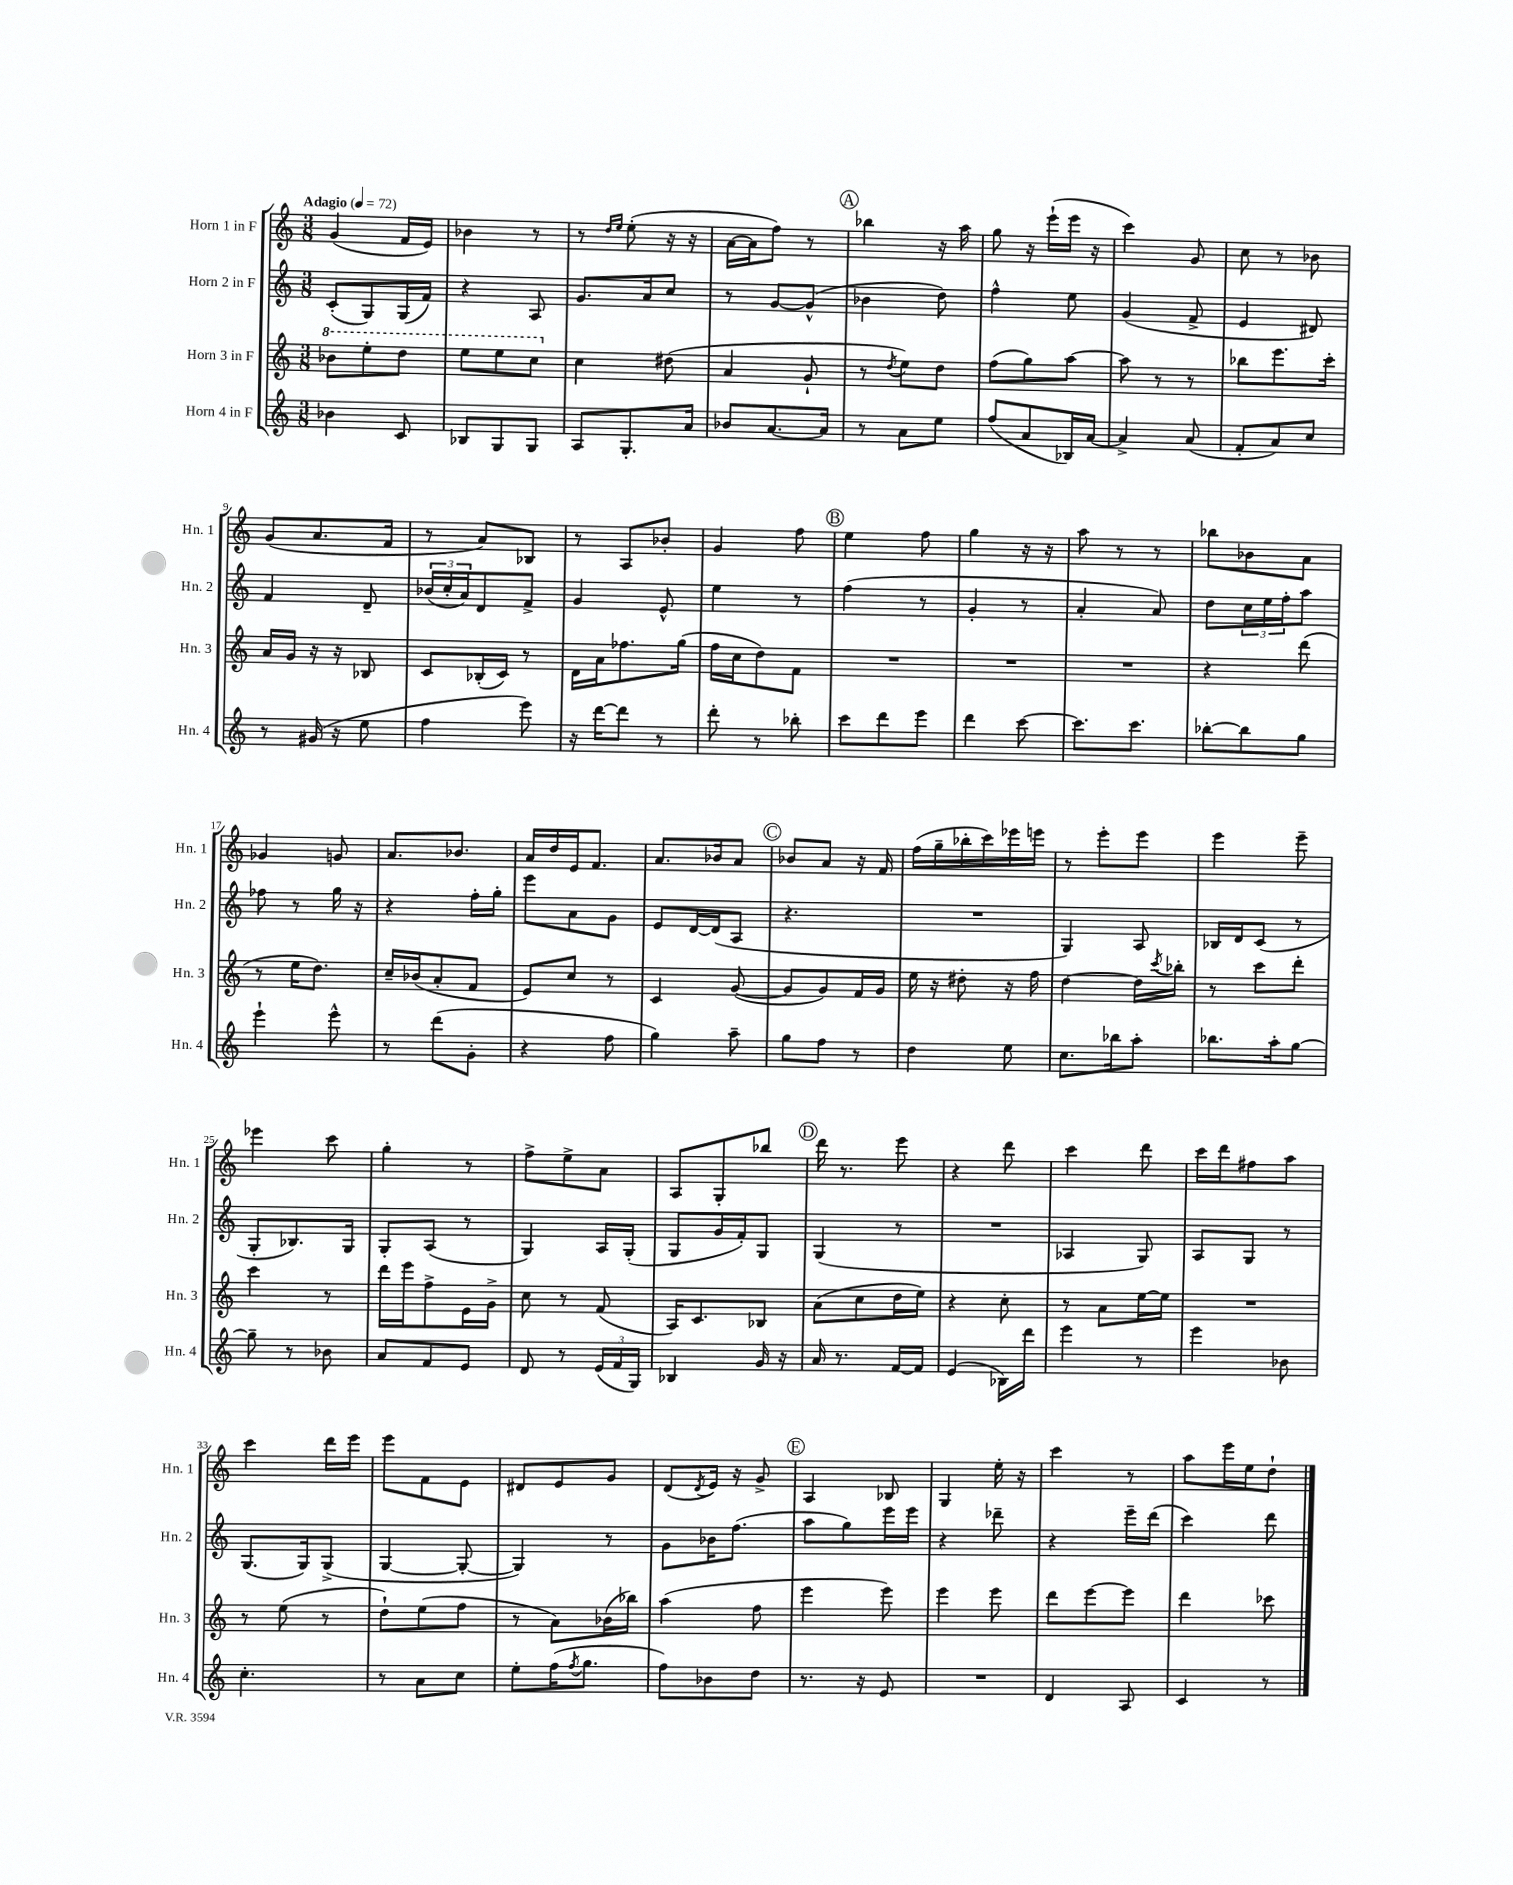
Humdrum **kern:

**kern	**kern	**kern	**kern
*part4	*part3	*part2	*part1
*staff4	*staff3	*staff2	*staff1
*I"Horn 4 in F	*I"Horn 3 in F	*I"Horn 2 in F	*I"Horn 1 in F
*I'Hn. 4	*I'Hn. 3	*I'Hn. 2	*I'Hn. 1
*clefG2	*clefG2	*clefG2	*clefG2
*k[]	*k[]	*k[]	*k[]
*M3/8	*M3/8	*M3/8	*M3/8
*MM72	*MM72	*MM72	*MM72
*	*8va	*	*
=1	=1	=1	=1
!	!	!	!LO:TX:a:B:t=Adagio
4b-X\	8bb-X\L	(8c'/L	(4g/
.	8eee'\	8G/)	.
8c/	8ddd\J	(16G/L	16f/LL
.	.	16f/JJ)	16e/JJ)
=2	=2	=2	=2
8B-X/L	8eee\L	4r	4b-X\
8G/	8eee\	.	.
8G/J	8ccc\J	8A/	8r
=3	=3	=3	=3
*	*X8va	*	*
8A/L	4cc\	8.g/L	8r
.	.	.	16qqdd/LL
.	.	.	16qqee/JJ
8.G'/	.	.	(8ee'\
.	.	16a/k	.
.	(8dd#X\	8cc/J	16r
16a/Jk	.	.	16r
=4	=4	=4	=4
8b-X/L	4a/	8r	[16a\LL
.	.	.	16a\J]
[8.a/	.	[8g/L	8ff\J)
.	8g`/	(8g^^/J]	8r
16a/Jk]	.	.	.
!!LO:REH:place=s1:t=A
=5	=5	=5	=5
8r	8r	4b-X\	4bb-X\
.	8qdd/	.	.
8a\L	8ee\L)	.	.
8ee\J	8dd\J	8dd\)	16r
.	.	.	16aa\
=6	=6	=6	=6
(8ff/L	(8ff\L	4ff^^\	8gg\
8a/	8gg\)	.	16r
.	.	.	(16eee`\LL
16B-X/L)	[8aa\J	8ee\	16eee\JJ
[16a/JJ	.	.	16r
=7	=7	=7	=7
4a^/]	8aa\]	(4g/	4ccc\)
.	8r	.	.
(8a/	8r	8f^/	8g/
=8	=8	=8	=8
8f'/L	8bb-X\L	4e/	8cc\
8a/)	8.eee\	.	8r
8cc/J	.	8d#X/)	8b-X\
.	16ccc'\Jk	.	.
!!LO:LB:g=z
=9	=9	=9	=9
8r	16a/LL	4f/	(8g/L
.	16g/JJ	.	.
(16g#X/	16r	.	8.a/
16r	16r	.	.
8ee\	8B-X/	8d~/	.
.	.	.	16f/Jk
=10	=10	=10	=10
4ff\	8c/L	(24b-X/LL	8r
.	.	24cc'/	.
.	.	24a/J)	.
.	(16B-X'/L	8d/	8a/L)
.	16c/JJ)	.	.
8eee\)	8r	8f^/J	8B-X/J
=11	=11	=11	=11
16r	16d\LL	4g/	8r
[16ddd\KL	16a\J	.	.
8ddd\J]	8.ff-X\	.	8A/L
8r	.	8e^^/	8b-X'/J
.	(16gg\Jk	.	.
=12	=12	=12	=12
8ddd'\	16ff\LL	4ee\	4g/
.	16cc\J	.	.
8r	8dd\)	.	.
8bb-X'\	8f\J	8r	8ff\
!!LO:REH:place=s1:t=B
=13	=13	=13	=13
8ccc\L	4.r	(4ff\	4ee\
8ddd\	.	.	.
8eee\J	.	8r	8ff\
=14	=14	=14	=14
4ddd\	4.r	4g'/	4gg\
[8ccc\	.	8r	16r
.	.	.	16r
=15	=15	=15	=15
8.ccc\L]	4.r	4a'/	8aa\
.	.	.	8r
8.ccc\J	.	.	.
.	.	8a/)	8r
=16	=16	=16	=16
[8bb-X'\L	4r	8dd\L	8bb-X\L
8bb-\]	.	24cc\L	8b-X\
.	.	24ee\	.
.	.	24ff'\J	.
8gg\J	(8ddd\	8aa\J	8a\J
!!LO:LB:g=z
=17	=17	=17	=17
4eee`\	8r	8ff-X\	4g-X/
.	16ee\KL	8r	.
.	8.dd\J)	.	.
8eee^^\	.	16gg\	8gn/
.	.	16r	.
=18	=18	=18	=18
8r	16cc~/LL	4r	8.a/L
.	(16b-X/J	.	.
(8ddd\L	8a'/	.	.
.	.	.	8.b-X/J
8g'\J	8f/J	16ff'\LL	.
.	.	16gg'\JJ	.
=19	=19	=19	=19
4r	8e/L)	8eee\L	16a/LL
.	.	.	16dd/
.	8cc/J	8a\	16e/J
.	.	.	8.f/J
8ff\	8r	8g\J	.
=20	=20	=20	=20
4gg\)	4c/	8e/L	8.a/L
.	.	[16d/L	.
.	.	(16d/J]	16b-X/k
8aa~\	([8g/	8A/J	8a/J
!!LO:REH:place=s1:t=C
=21	=21	=21	=21
8gg\L	8g/L]	4.r	8b-X/L
8ff\J	8g/)	.	8a/J
8r	16f/L	.	16r
.	16g/JJ	.	16f/
=22	=22	=22	=22
4dd\	16ee\	4.r	(16ff\LL
.	16r	.	16gg~\
.	8dd#X'\	.	16bb-X'\
.	.	.	16ccc\)
8ee\	16r	.	16eee-X\
.	16ff\	.	16eeen\JJ
=23	=23	=23	=23
8.cc\L	[4dd\	4G/)	8r
.	.	.	8eee'\L
16bb-X\k	.	.	.
8aa'\J	16dd\LL]	8A/	8eee\J
.	8qccc/	.	.
.	16bb-X'\JJ	.	.
=24	=24	=24	=24
8.bb-X\L	8r	16B-X/LL	4eee\
.	.	16d/J	.
.	8ccc\L	(8c/J	.
16aa'\k	.	.	.
[8gg\J	8ddd'\J	8r	8eee~\
!!LO:LB:g=z
=25	=25	=25	=25
8gg~\]	4ccc\	8G'/L	4eee-X\
8r	.	8.B-X/)	.
8b-X\	8r	.	8ccc\
.	.	16G/Jk	.
=26	=26	=26	=26
8a/L	16ddd\LL	8G'/L	4gg'\
.	16eee\J	.	.
8f/	8ff^\	(8A/J	.
8e/J	16e\L	8r	8r
.	16g^\JJ	.	.
=27	=27	=27	=27
8d/	8cc\	4G/)	8ff^\L
8r	8r	.	8ee^\
(24e/LL	(8f/	16A/LL	8a\J
24f/	.	.	.
.	.	(16G'/JJ	.
24G/JJ)	.	.	.
=28	=28	=28	=28
4B-X/	16A/KL)	8G/L	8A/L
.	8.c/	.	.
.	.	16g/L	8G'/
.	.	16f'/J)	.
16g/	8B-X/J	8G/J	8bb-X/J
16r	.	.	.
!!LO:REH:place=s1:t=D
=29	=29	=29	=29
16a/	(8a\L	(4G/	16ddd\
8.r	.	.	8.r
.	8cc\	.	.
[16f/LL	16dd\L	8r	8eee\
16f/JJ]	16ee\JJ)	.	.
=30	=30	=30	=30
(4e/	4r	4.r	4r
16B-X\LL)	8cc'\	.	8ddd\
16ddd\JJ	.	.	.
=31	=31	=31	=31
4eee\	8r	4A-X/	4ccc\
.	8a\L	.	.
8r	[16ee\L	8G/)	8ddd\
.	16ee\JJ]	.	.
=32	=32	=32	=32
4eee\	4.r	8A/L	16ccc\LL
.	.	.	16ddd\J
.	.	8G/J	8ff#X\
8b-X\	.	8r	8aa\J
!!LO:LB:g=z
=33	=33	=33	=33
4.cc'\	8r	(8.G/L	4ccc\
.	(8ee\	.	.
.	.	16G/k)	.
.	8r	(8G^/J	16ddd\LL
.	.	.	16eee\JJ
=34	=34	=34	=34
8r	8dd`\L)	[4G/	8eee\L
8a\L	(8ee\	.	8f\
8cc\J	8ff\J	8G'/_	8e\J
=35	=35	=35	=35
8ee'\L	8r	4G/])	8d#X/L
(16ff\K	8a\L)	.	8e/
8qff/	.	.	.
8.gg\J	.	.	.
.	(16b-X\L	8r	8g/J
.	16bb-X\JJ)	.	.
=36	=36	=36	=36
8ff\L)	(4aa\	8g\L	(8d/L
.	.	.	8qd/
8b-X\	.	16b-X\K	16e/Jk)
.	.	(8.ff\J	16r
8dd\J	8ff\	.	8g^/
!!LO:REH:place=s1:t=E
=37	=37	=37	=37
8.r	4eee\	8aa\L	4A/
.	.	8gg\)	.
16r	.	.	.
8e/	8eee\)	16eee\L	8B-X/
.	.	16eee\JJ	.
=38	=38	=38	=38
4.r	4eee\	4r	4G/
.	8eee\	8ddd-X~\	16ee'\
.	.	.	16r
=39	=39	=39	=39
4d/	8ddd\L	4r	4ccc\
.	[8eee\	.	.
8A/	8eee\J]	16eee~\LL	8r
.	.	(16ddd\JJ	.
=40	=40	=40	=40
4c/	4ddd\	4ccc\)	8aa\L
.	.	.	16eee\L
.	.	.	16ee\J
8r	8ccc-X\	8ddd\	8dd`\J
==	==	==	==
*-	*-	*-	*-
